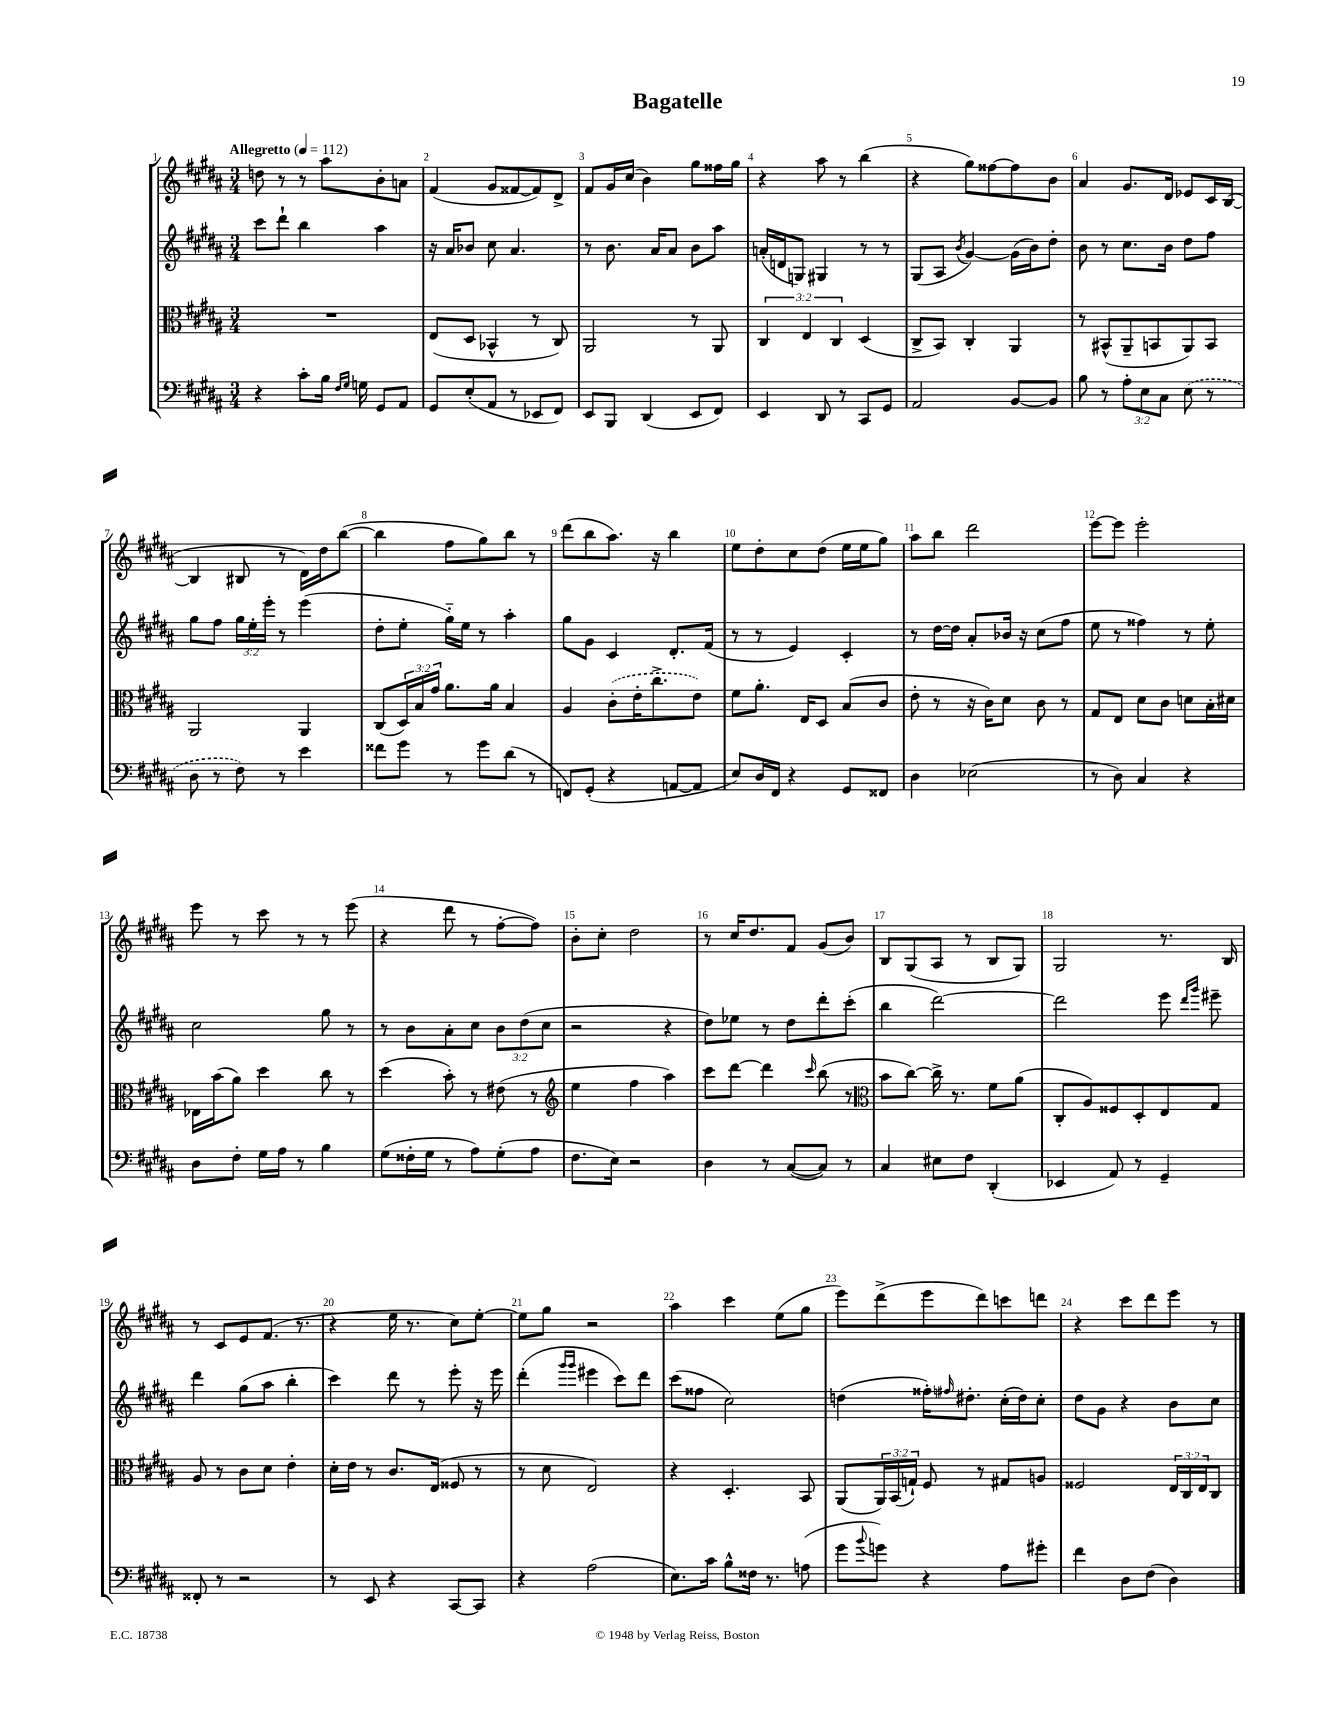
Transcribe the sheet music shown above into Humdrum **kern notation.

**kern	**kern	**kern	**kern
*part4	*part3	*part2	*part1
*staff4	*staff3	*staff2	*staff1
*clefF4	*clefC3	*clefG2	*clefG2
*k[f#c#g#d#a#]	*k[f#c#g#d#a#]	*k[f#c#g#d#a#]	*k[f#c#g#d#a#]
*M3/4	*M3/4	*M3/4	*M3/4
*MM112	*MM112	*MM112	*MM112
=1	=1	=1	=1
!	!	!	!LO:TX:a:B:t=Allegretto
4r	2.r	8ccc#\L	8ddn\
.	.	8ddd#`\J	8r
8c#'\L	.	4bb\	8r
16B\Jk	.	.	8aa#\L
16qqF#/LL	.	.	.
16qqG#/JJ	.	.	.
16Gn\	.	.	.
8GG#/L	.	4aa#\	8b'\
8AA#/J	.	.	8an\J
=2	=2	=2	=2
8GG#/L	(8E/L	16r	(4f#/
.	.	16a#/KL	.
(8E'/	8D#/J	8b-X/J	.
8AA#/J	4BB-X^^/	8cc#\	8g#/L
8r	.	4.a#/	[8f##X/
8EE-X/L	8r	.	8f##/])
8FF#/J)	8C#/)	.	8d#^/J
=3	=3	=3	=3
8EE/L	2AA#/	8r	8f#/L
8BBB/J	.	8.b\	16g#/L
.	.	.	(16cc#/JJ
(4DD#/	.	.	4b\)
.	.	16a#/KL	.
.	.	8a#/J	.
8EE/L	8r	8b\L	8gg#\L
8FF#/J)	8AA#/	8aa#\J	16ff##X\L
.	.	.	16gg#\JJ
=4	=4	=4	=4
4EE/	6C#/	(16an'/LL	4r
.	.	16dn/J	.
.	.	8Gn/J)	.
.	6E/	.	.
8DD#/	.	4G#X/	8aa#\
.	6C#/	.	.
8r	.	.	8r
8CC#/L	(4D#/	8r	(4bb\
8GG#/J	.	8r	.
=5	=5	=5	=5
2AA#/	8C#^/L	(8G#/L	4r
.	8BB/J)	8A#/J	.
.	.	8qb/	.
.	4C#'/	[4g#/)	8gg#\L)
.	.	.	[8ff##X\
[8BB/L	4AA#/	(16g#\LL]	8ff##\]
.	.	16b\J)	.
8BB/J]	.	8dd#'\J	8b\J
=6	=6	=6	=6
8B\	8r	8b\	4a#/
8r	(8BB#X^^/L	8r	.
12A#'\L	8AA#~/	8.cc#\L	8.g#/L
12E\	.	.	.
.	8BBn/	.	.
12C#\J	.	.	.
.	.	16b\Jk	16d#/Jk
(8E\	8AA#/)	8dd#\L	8e-X/L
8r	8BB/J	8ff#\J	16c#/L
.	.	.	([16B/JJ
!!LO:LB:g=z
=7	=7	=7	=7
8D#\	2AA#/	8gg#\L	4B/]
8r	.	8ff#\J	.
8F#\)	.	24gg#\LL	8B#X/
.	.	24ee'\	.
.	.	24eee'\JJ	.
8r	.	8r	8r
4e\	4AA#/	(4eee\	16d#\LL)
.	.	.	16dd#\J
.	.	.	([8bb\J
=8	=8	=8	=8
8f##X\L	(8C#/L	8dd#'\L	4bb\]
8g#\J	24D#/L)	8ee'\J	.
.	24B/	.	.
.	24g#/JJ	.	.
8r	8.a#\L	16gg#\LL)	8ff#\L
.	.	16ee\JJ	.
8g#\L	.	8r	8gg#\)
.	16a#\Jk	.	.
(8d#\J	4B/	4aa#'\	8bb\J
8r	.	.	8r
=9	=9	=9	=9
8FFn/L)	4A#/	8gg#\L	(8ddd#\L
(8GG#'/J	.	8g#\J	8bb\
4r	(8c#'\L	4c#/	8.aa#\J)
.	16e'\K	.	.
.	8.cc#^\	.	16r
[8AAn/L	.	8.d#'/L	4bb\
8AA/J]	8e\J)	.	.
.	.	(16f#/Jk	.
=10	=10	=10	=10
8E/L)	8f#\L	8r	8ee\L
16D#/L	8.a#'\J	8r	8dd#'\
16FF#/JJ	.	.	.
4r	.	4e/)	8cc#\
.	16E/KL	.	.
.	8D#/J	.	(8dd#\J
8GG#/L	(8B/L	4c#'/	16ee\LL
.	.	.	16ee\J
8FF##X/J	8c#/J	.	8gg#\J)
=11	=11	=11	=11
4D#\	8e'\	8r	8aa#\L
.	8r	[16dd#\LL	8bb\J
.	.	16dd#\JJ]	.
(2E-X\	16r	8a#'/L	2ddd#\
.	16c#\KL)	.	.
.	8d#\J	16b-X/Jk	.
.	.	16r	.
.	8c#\	(8cc#\L	.
.	8r	8ff#\J	.
=12	=12	=12	=12
8r	8G#/L	8ee\	[8eee\L
8D#\)	8E/J	8r	8eee\J]
4C#/	8d#\L	4ff##X\)	2eee'\
.	8c#\J	.	.
4r	8dn\L	8r	.
.	16B'\L	8ee'\	.
.	16d#X\JJ	.	.
!!LO:LB:g=z
=13	=13	=13	=13
8D#\L	16E-X\LL	2cc#\	8eee\
.	(16b\J	.	.
8F#'\J	8a#\J)	.	8r
16G#\LL	4dd#\	.	8ccc#\
16A#\JJ	.	.	.
8r	.	.	8r
4B\	8cc#\	8gg#\	8r
.	8r	8r	(8eee\
=14	=14	=14	=14
(8G#\L	(4dd#\	8r	4r
16F##X'\L	.	8b\L	.
16G#\JJ	.	.	.
8r	8b'\)	8a#'\	8ddd#\
8A#\L)	8r	8cc#\J	8r
(8G#'\	(8e#X\	12b\L	[8ff#'\L
.	.	(12dd#\	.
8A#\J	8r	.	8ff#\J])
.	.	12cc#\J	.
=15	=15	=15	=15
*	*clefG2	*	*
8.F#\L	4ee\	2r	8b'\L
.	.	.	8cc#'\J
16E\Jk)	.	.	.
2r	4ff#\	.	2dd#\
.	4aa#\)	4r	.
=16	=16	=16	=16
4D#\	8ccc#\L	8dd#\L)	8r
.	[8ddd#\J	8ee-X\J	16cc#/KL
.	.	.	8.dd#/
8r	4ddd#\]	8r	.
([8C#/L	.	8dd#\L	8f#/J
.	16qqccc#/	.	.
8C#/J])	(8bb\	8ddd#'\	(8g#/L
8r	8r	(8ccc#'\J	8b/J)
=17	=17	=17	=17
*	*clefC3	*	*
4C#/	8b\L	4bb\	8B/L
.	[8cc#\J)	.	(8G#/
8E#X\L	16cc#^\]	[2ddd#\)	8A#/J
.	8.r	.	.
8F#\J	.	.	8r
(4DD#'/	8f#\L	.	8B/L
.	(8a#\J	.	8G#/J)
=18	=18	=18	=18
4EE-X/	8C#'/L	2ddd#\]	2G#/
.	8A#/)	.	.
8AA#/)	8F##X/	.	.
8r	8D#'/	.	.
4GG#~/	8E/	8eee\	8.r
.	.	16qqddd#/LL	.
.	.	16qqggg#/JJ	.
.	8G#/J	8eee#X~\	.
.	.	.	16B/
!!LO:LB:g=z
=19	=19	=19	=19
8FF##X'/	8A#/	4ddd#\	8r
8r	8r	.	8c#/L
2r	8c#\L	(8gg#\L	8e/
.	8d#\J	8aa#\J	(8.f#/J
.	4e'\	4bb'\	.
.	.	.	8.r
=20	=20	=20	=20
8r	16d#'\LL	4ccc#\)	4r
.	16e\JJ	.	.
8EE/	8r	.	.
4r	8.c#/L	8ddd#\	16ee\
.	.	.	8.r
.	.	8r	.
.	(16E/Jk	.	.
[8CC#/L	8F##X/	8eee'\	8cc#\L)
8CC#/J]	8r	16r	[8ee'\J
.	.	16eee\	.
=21	=21	=21	=21
4r	8r	(4ddd#'\	8ee\L]
.	8d#\	.	8gg#\J
.	.	16qqggg#/LL	.
.	.	16qqggg#/JJ	.
(2A#\	2E/)	4eee#X\	2r
.	.	8ccc#\L)	.
.	.	8ddd#\J	.
=22	=22	=22	=22
8.E\L)	4r	(8ccc#\L	4aa#\
.	.	8ff##X\J	.
16c#\Jk	.	.	.
8B^^\L	4.D#'/	2cc#\)	4ccc#\
16F##X\Jk	.	.	.
8.r	.	.	.
.	.	.	(8ee\L
(8An\	8BB/	.	8gg#\J
=23	=23	=23	=23
8g#\L	(8AA#/L	(4ddn\	8eee\L)
8qqb/	.	.	.
8gn\J)	24AA#/L)	.	(8ddd#^\
.	(24BB/	.	.
.	24Gn`/JJ)	.	.
4r	8F#/	16ff##X'\KL)	8eee\
.	.	16qqff#X/	.
.	.	8.dd#X'\J	.
.	8r	.	8ddd#\)
8A#\L	8G#X/L	(16cc#'\LL	8cccn\
.	.	16dd#\J)	.
8g#X'\J	8An/J	8cc#'\J	8dddn\J
=24	=24	=24	=24
4f#\	2F##X/	8dd#\L	4r
.	.	8g#\J	.
8D#\L	.	4r	8ccc#\L
(8F#\J	.	.	8ddd#\
4D#\)	24E/LL	8b\L	8eee\J
.	24C#/	.	.
.	24E/J	.	.
.	8C#/J	8cc#\J	8r
==	==	==	==
*-	*-	*-	*-
